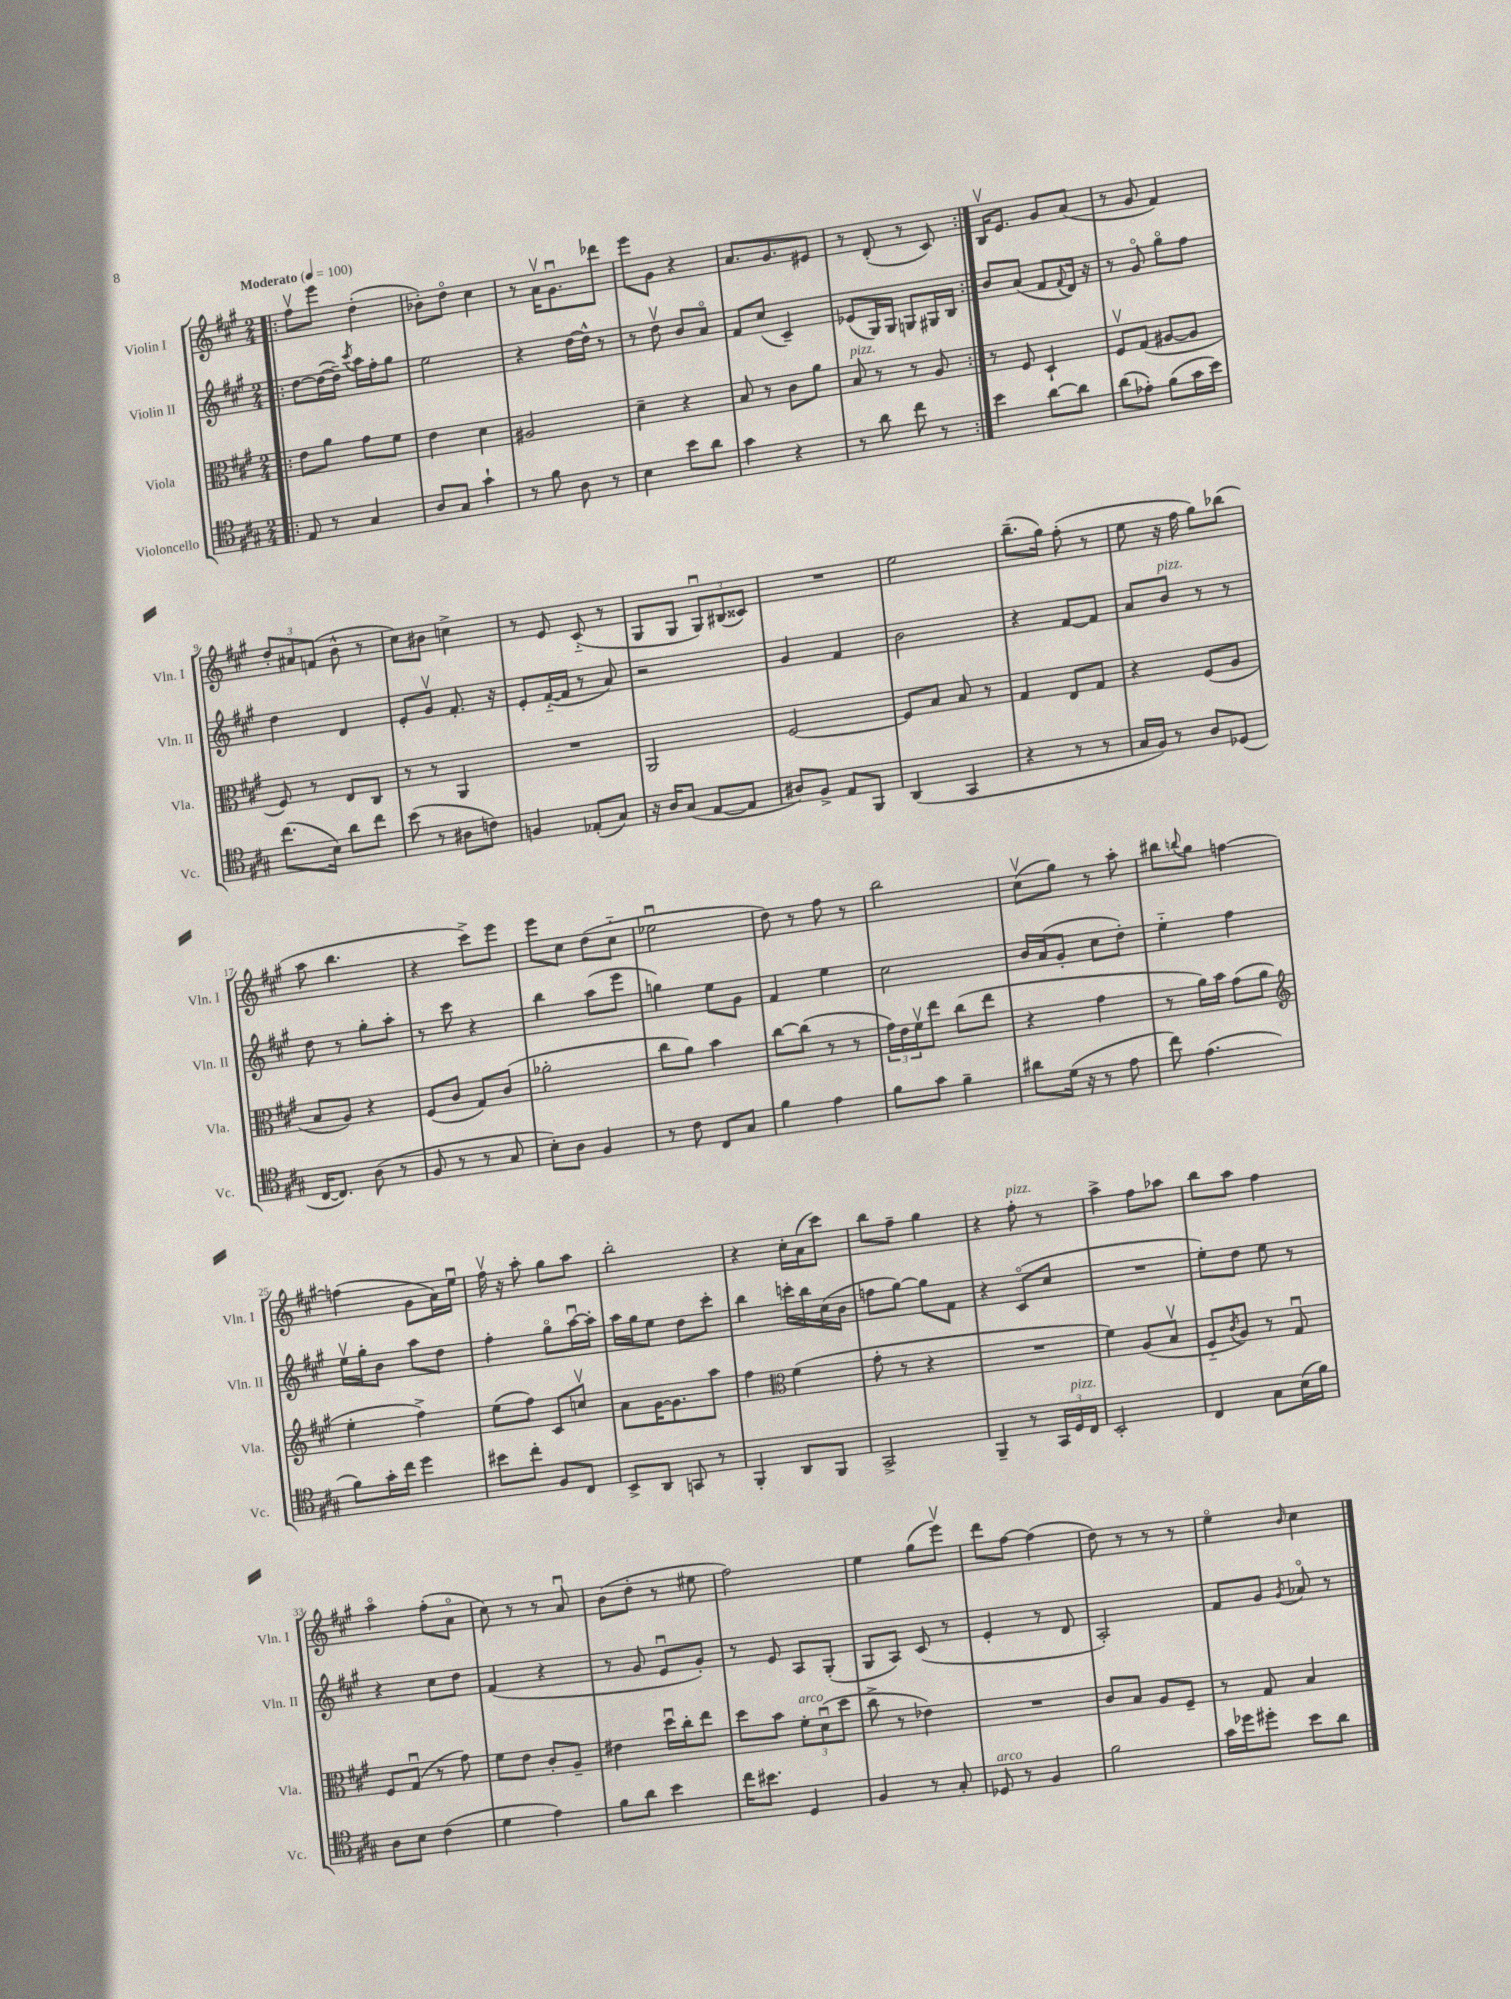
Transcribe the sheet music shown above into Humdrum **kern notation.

**kern	**kern	**kern	**kern
*part4	*part3	*part2	*part1
*staff4	*staff3	*staff2	*staff1
*I"Violoncello	*I"Viola	*I"Violin II	*I"Violin I
*I'Vc.	*I'Vla.	*I'Vln. II	*I'Vln. I
*clefC4	*clefC3	*clefG2	*clefG2
*k[f#c#g#]	*k[f#c#g#]	*k[f#c#g#]	*k[f#c#g#]
*M2/4	*M2/4	*M2/4	*M2/4
*MM100	*MM100	*MM100	*MM100
=1!|:	=1!|:	=1!|:	=1!|:
!	!	!	!LO:TX:a:B:t=Moderato
8E/	8e\L	[8dd\L	8ff#v\L
8r	8a\J	(16dd\L_	8eee\J
.	.	16dd~\JJ])	.
.	.	8qccc#/	.
4G#/	8g#\L	16aa\LL	(4dd'\
.	.	16ff#'\J	.
.	8f#\J	8gg#\J	.
=2	=2	=2	=2
8A/L	4e\	2ee\	8b-X'\L)
8G#/J	.	.	8dd\J
4g#`\	4d\	.	4cc#\
=3	=3	=3	=3
8r	2A#X/	4r	8r
8f#\	.	.	16av\KL
.	.	.	8.g#u\
8A\	.	[16dd\LL	.
.	.	16dd^^\JJ]	.
8r	.	8r	8ddd-X\J
=4	=4	=4	=4
4B\	4d~\	8r	8eee\L
.	.	8ddv\	8g#\J
8b\L	4r	8b/L	4r
8a\J	.	8a/J	.
=5	=5	=5	=5
4g#\	8B/	8f#/L	8.a/L
.	8r	(8cc#/J	.
.	.	.	8.g#/
4r	8c#\L	4c#~/)	.
.	8a\J	.	8e#X/J
=6	=6	=6	=6
!	!LO:TX:a:i:t=pizz.	!	!
8r	8B/	(8e-X/L	8r
8a\	8r	16G#/L)	(8d'/
.	.	16G#/JJ	.
8cc#\	8r	8Gn/L	8r
8r	8A/	16G#X/L	8c#/)
.	.	16B/JJ	.
=7:|!	=7:|!	=7:|!	=7:|!
4b\	8r	8b/L	16Bv/KL
.	.	.	8.e/J
.	8F#/	(8a/J	.
[8a\L	4D`/	8f#/L	8g#/L
.	.	8qqf#/	.
8a\J]	.	16d/Jk)	(8a/J
.	.	16r	.
=8	=8	=8	=8
(8a\L	8F#v/L	8r	8r
8e-X'\J)	(8G#/J	8g#/	8g#/
(8f#\L	[8A#X/L	8gg#\L	4f#/)
16g#\L	8A#/J]	8ff#\J	.
16b\JJ)	.	.	.
!!LO:LB:g=z
=9	=9	=9	=9
(8.cc#\L	8F#/)	4dd\	12dd'/L
.	.	.	12a#X/
.	8r	.	.
.	.	.	(12fn/J
16B\Jk)	.	.	.
8a\L	8E/L	4d/	8b^^\
8cc#\J	8C#/J	.	8r
=10	=10	=10	=10
(8b\	8r	8e'/L	8cc#\L)
8r	8r	8g#v/J	8b#X\J
8A#X\L	4AA/	8.f#'/	4ccn^\
8cn\J)	.	.	.
.	.	16r	.
=11	=11	=11	=11
4Fn/	2r	8e'/L	8r
.	.	([16f#/L	8e/
.	.	16f#/JJ]	.
(8E-X'/L	.	8r	(8c#/
8G#/J)	.	8a/)	8r
=12	=12	=12	=12
16r	2AA/	2r	8G#/L
16A/KL	.	.	.
(8G#/J	.	.	8G#/J
[8E/L	.	.	12G#u/L)
.	.	.	(12B#X/
8E/J]	.	.	.
.	.	.	12c##X/J)
=13	=13	=13	=13
8A#X/L)	[2F#/	4g#/	2r
8F#^/J	.	.	.
8E/L	.	4f#/	.
8FF#/J	.	.	.
=14	=14	=14	=14
(4AA/	8F#/L]	2b\	2ee\
.	8B/J	.	.
4GG#/	8B/	.	.
.	8r	.	.
=15	=15	=15	=15
4r	4G#/	4r	(8.bb~\L
.	.	.	16gg#\Jk)
8r	8E/L	[8f#/L	(8ff#'\
8r	8G#/J	8f#/J]	8r
=16	=16	=16	=16
16G#/LL	4r	8a/L	8ee\
16F#/JJ)	.	.	.
!	!	!LO:TX:a:i:t=pizz.	!
8r	.	8b/J	16r
.	.	.	16ff#\
8A/L	(8F#/L	8r	8gg#\L)
(8D-X/J	8A/J	8r	(8bb-X\J
!!LO:LB:g=z
=17	=17	=17	=17
[16C#/KL	8B/L	8dd\	8aa\
8.C#/J])	.	.	.
.	8A/J)	8r	4.bb\
(8A\	4r	8gg#'\L	.
8r	.	8aa'\J	.
=18	=18	=18	=18
8F#/	(8F#/L	8r	4r
8r	8c#/J	8ccc#\	.
8r	8G#/L)	4r	8ccc#^\L)
8G#/	(8c#/J	.	8eee\J
=19	=19	=19	=19
8B'\L)	2a-X'\	4bb\	8eee\L
8A\J	.	.	8cc#\J
4F#/	.	(8aa\L	(8dd\L
.	.	8eee\J	8cc#\J
=20	=20	=20	=20
8r	8cc#\L	4ggn\)	2ee-Xu\
8c#\	8a\J)	.	.
8C#/L	4b\	8ee\L	.
8G#/J	.	8g#\J	.
=21	=21	=21	=21
4f#\	[8cc#\L	4f#/	8dd\)
.	(8cc#\J]	.	8r
4e\	8r	4ee\	8ff#\
.	8r	.	8r
=22	=22	=22	=22
8f#\L	24g#\LL)	2cc#\	2bb\
.	24e\	.	.
.	24f#v\J	.	.
8g#\J	8ee\J	.	.
4f#~\	(8cc#\L	.	.
.	8ee\J	.	.
=23	=23	=23	=23
8a#X\L	4r	16b/LL	(8cc#v\L
.	.	(16a/J	.
(16d\Jk	.	8g#'/J	8gg#\J)
16r	.	.	.
8r	4g#\	8cc#\L	8r
8e\	.	8dd'\J)	8aa'\
=24	=24	=24	=24
8cc#\)	8r	4ee\	8bb#X\L
.	.	.	8qqbbn/
(4.e\	16a\LL)	.	8gg#\J
.	16b\JJ	.	.
.	(8g#\L	4ff#\	[4ffn\
.	8a\J	.	.
!!LO:LB:g=z
=25	=25	=25	=25
*	*clefG2	*	*
8f#\L)	4ee'\	16eev\LL	(4ffn\]
.	.	16gg#'\J	.
16g#'\L	.	8b\J	.
16cc#\JJ	.	.	.
4dd\	4ff#^\)	8aa\L	8g#\L
.	.	8dd\J	16a\L)
.	.	.	16eeu\JJ
=26	=26	=26	=26
8b#X\L	(8ee\L	4ff#'\	16ff#v\
.	.	.	16r
8cc#'\J	8ff#\J)	.	8aa'\
8F#/L	8c#/L	8gg#\L	8gg#\L
8C#/J	8ccnv/J	[16aau\L	8aa\J
.	.	16aa'\JJ]	.
=27	=27	=27	=27
8BB^/L	8a\L	16aa\LL	2bb'\
.	.	16gg#\J	.
8AA/J	[16g#\K	8ee\J	.
.	8.g#\]	.	.
8GGn/	.	8dd\L	.
8r	8aa\J	8ccc#'\J	.
=28	=28	=28	=28
4FF#'/	4ff#\	4bb\	4r
*	*clefC3	*	*
8AA/L	(4f#\	16cccn'\LL	16cc#'\LL
.	.	16bb\	(16a\J
8FF#/J	.	(16cc#\	8ccc#\J)
.	.	16b\JJ	.
=29	=29	=29	=29
2GG#^/	8g#'\	8ffn\L	8bb\L
.	8r	[8gg#\J)	8ff#~\J
.	4r	8gg#\L]	4gg#\
.	.	8f#\J	.
=30	=30	=30	=30
4FF#~/	2r	4r	4r
!	!	!	!LO:TX:a:i:t=pizz.
8r	.	(8c#/L	8ff#'\
24GG#/LL	.	8cc#/J	8r
!LO:TX:a:i:t=pizz.	!	!	!
24D/	.	.	.
24C#/JJ	.	.	.
=31	=31	=31	=31
2BB'/	4f#\)	2r	4aa^\
.	(8A/L	.	8ff#\L
.	8Bv/J	.	8aa-X\J
=32	=32	=32	=32
4C#/	8F#/L	8ee'\L)	8bb\L
.	8qc#/	.	.
.	8A/J)	8dd\J	8aa\J
8G#\L	8r	8ee\	4ff#\
(16B\L	8G#u/	8r	.
16f#\JJ)	.	.	.
!!LO:LB:g=z
=33	=33	=33	=33
8A\L	8F#/L	4r	4aa\
8B\J	(8G#u/J	.	.
(4c#\	8r	8cc#\L	(8ff#'\L
.	8g#\)	8dd\J	8a\J
=34	=34	=34	=34
4d\	8f#\L	(4f#/	8cc#\)
.	8e\J	.	8r
4e\)	8c#'/L	4r	8r
.	8A~/J	.	8au/
=35	=35	=35	=35
8f#\L	4e#X\	8r	(8b\L
8a\J	.	8g#/	8dd'\J
4b\	16ddu\LL	8eu/L	8r
.	16cc#'\J	.	.
.	8ee\J	8g#'/J)	8ee#X\
=36	=36	=36	=36
16cc#\KL	8dd\L	8r	2ff#\)
8.b#X\J	.	.	.
.	8b\J	8e/	.
!	!LO:TX:a:i:t=arco	!	!
4D/	12f#'\L	8A/L	.
.	(12du\	.	.
.	.	(8G#'/J	.
.	12dd\J	.	.
=37	=37	=37	=37
4F#/	8cc#^\	8G#/L	4ee\
.	8r	8A/J)	.
8r	4e-X\)	(8c#/	(8gg#\L
8G#'/	.	8r	8eeev\J)
=38	=38	=38	=38
!LO:TX:a:i:t=arco	!	!	!
8D-X/	2r	4e'/	8ddd\L
8r	.	.	[8ff#\J
4F#/	.	8r	(4ff#\]
.	.	8d/	.
=39	=39	=39	=39
2f#\	8c#/L	2A'/)	8dd\)
.	8B/J	.	8r
.	8A/L	.	8r
.	8F#~/J	.	8r
=40	=40	=40	=40
16g#\LL	8r	8f#/L	4ee\
16dd-X\J	.	.	.
8dd#X'\J	8G#/	8g#/J	.
.	.	8qg#/	16qqb/
8b\L	4B/	8a-X/	4cc#\
8a\J	.	8r	.
==	==	==	==
*-	*-	*-	*-
